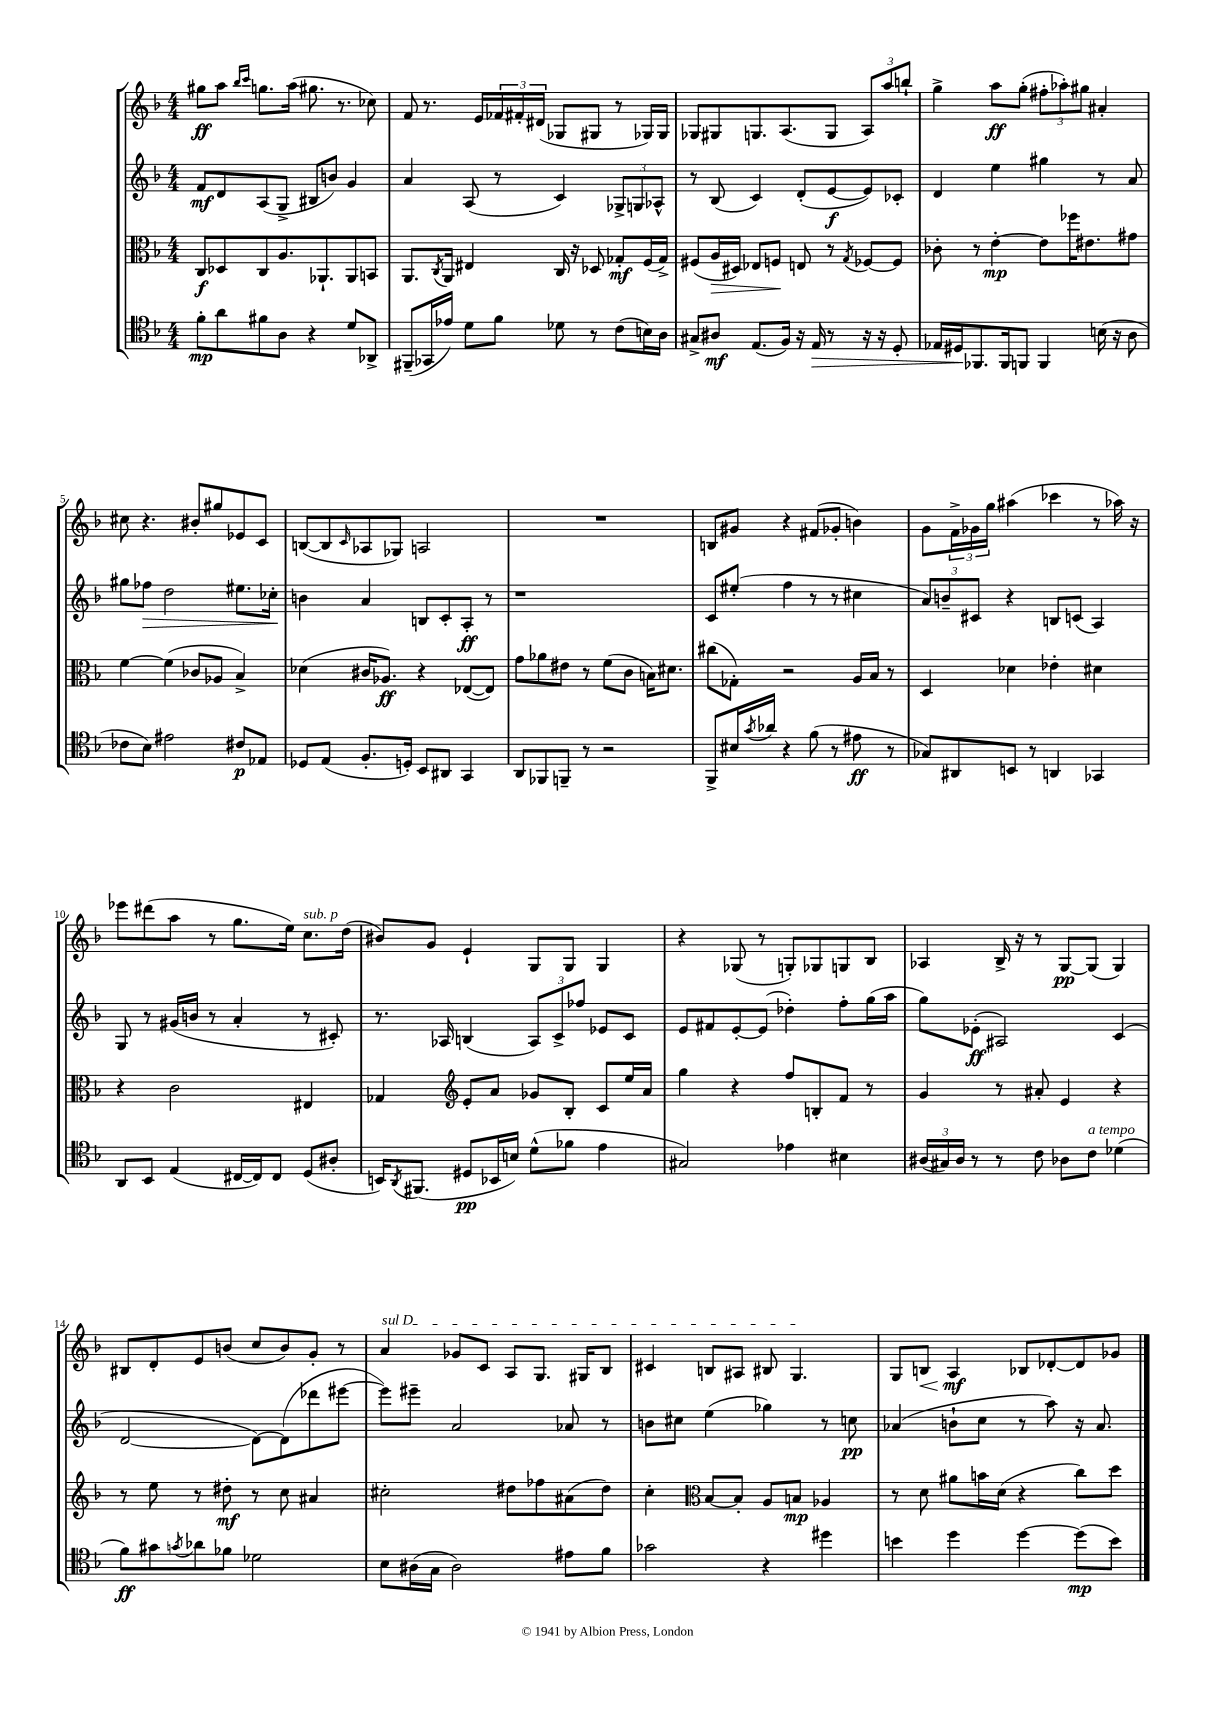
<<
\new StaffGroup <<
\new Staff = "s0" {
    \clef treble \key f \major \numericTimeSignature \time 4/4
    gis''8\ff a''8 \grace { bes''16 c'''16 } g''8. a''16( gis''8. r8. ces''8) |
    f'8 r8. e'16 \tuplet 3/2 { fes'16 fis'16-. dis'16( } ges8 gis8 r8 ges16) ges16 |
    ges8 gis8 g8. a8.( g8 \tuplet 3/2 { a8) a''8 b''8-! } |
    g''4-> a''8\ff g''8-.( \tuplet 3/2 { fis''8-. aes''8-.) gis''8 } ais'4-. |
    cis''8 r4. bis'8-. gis''8 ees'8 c'8 |
    b8~( b8 \grace { c'16 } aes8 ges8) a2 |
    R1 |
    b8 gis'8 r4 fis'8( ges'8-. b'4) |
    g'8 \tuplet 3/2 { f'16-> ges'16 g''16 } ais''4( ces'''4 r8 aes''16) r16 |
    ees'''8 dis'''8( a''8 r8 g''8. e''16) c''8.^\markup { \italic "sub. p" } d''16( |
    bis'8) g'8 e'4-! g8 g8 g4 |
    r4 ges8( r8 g8-.) ges8 g8 bes8 |
    aes4 bes16-> r16 r8 g8~\pp g8( g4) |
    bis8 d'8-. e'8 b'8( c''8 b'8) g'8-. r8 |
    \once \override TextSpanner.bound-details.left.text = \markup { \italic "sul D" } a'4\startTextSpan ges'8 c'8 a8 g8. gis16 bes8 |
    cis'4 b8 ais8 bis8 g4.\stopTextSpan |
    g8 b8\< a4\mf\! bes8 des'8~-. des'8 ges'8 \bar "|." |
}
\new Staff = "s1" {
    \clef treble \key f \major \numericTimeSignature \time 4/4
    f'8\mf d'8 a8( g8-> bis8 b'8) g'4 |
    a'4 a8( r8 c'4) \tuplet 3/2 { ges8-> g8 aes8-^ } |
    r8 bes8( c'4) d'8-.( e'8~\f e'8) ces'8-. |
    d'4 e''4 gis''4 r8 a'8 |
    gis''8 fes''8\> d''2 eis''8. ces''16-.\! |
    b'4 a'4 b8 c'8-. a8-.\ff r8 |
    r1 |
    c'8 eis''8-.( f''4 r8 r8 cis''4 |
    \tuplet 3/2 { a'8) b'8-- cis'8 } r4 b8 c'8( a4) |
    g8 r8 gis'16( b'16 r8 a'4-. r8 cis'8-.) |
    r8. aes16 b4( \tuplet 3/2 { aes8) c'8-> fes''8 } ees'8 c'8 |
    e'8 fis'8 e'8~-. e'8( des''4-.) f''8-. g''16( a''16 |
    g''8) ees'8-.\ff( ais2) c'4( |
    d'2~ d'8~) d'8( des'''8 eis'''8~ |
    eis'''8) eis'''8-- a'2 aes'8 r8 |
    b'8 cis''8 e''4( ges''4) r8 c''8\pp |
    aes'4( b'8-! c''8 r8 a''8) r16 aes'8. \bar "|." |
}
\new Staff = "s2" {
    \clef alto \key f \major \numericTimeSignature \time 4/4
    c8\f des8 c8 a8. aes,8.-! aes,8 b,8 |
    a,8. \acciaccatura { c8 } a,16 eis4 c16 r16 des8 ges8-.\mf f16( ges16->) |
    fis8( a16\> dis16) ees8 f8\! e8 r8 \acciaccatura { g8 } fes8~ fes8 |
    ces'8-. r8 e'4~-.\mp e'8 fes''16 eis'8. gis'8 |
    f'4~ f'4( ces'8 aes8 bes4->) |
    des'4( cis'16 aes8.\ff) r4 ees8~( ees8) |
    g'8 aes'8 eis'8 r8 f'8( c'8 b16) dis'8. |
    cis''8( ges8-.) r2 a16 bes16 r8 |
    d4 des'4 ees'4-. dis'4 |
    r4 c'2 eis4 |
    ges4 \clef treble e'8-. a'8 ges'8 bes8-. c'8 e''16 a'16 |
    g''4 r4 f''8 b8-. f'8 r8 |
    g'4 r8 ais'8-. e'4 r4 |
    r8 e''8 r8 dis''8-.\mf r8 c''8 ais'4 |
    cis''2-. dis''8 fes''8 ais'8( dis''8) |
    c''4-. \clef alto bes8~ bes8-. a8 b8\mp aes4 |
    r8 d'8 ais'8 b'16 d'16( r4 c''8) d''8 \bar "|." |
}
\new Staff = "s3" {
    \clef tenor \key f \major \numericTimeSignature \time 4/4
    f'8-.\mp a'8 fis'8 a8 r4 d'8 aes,8-> |
    fis,8--( ges,16 ees'16) d'8 f'8 des'8 r8 c'8( b16) a16 |
    gis8-> ais8\mf e8.( f16) r16 e16\> r8 r16 r16 d8-. |
    ees16 dis16\! fes,8. fes,16 f,8 f,4 b16( r16 a8 |
    ces'8 bes8) eis'2 cis'8\p ees8 |
    des8 e8( f8.-. d16-.) bes,8 ais,8 g,4 |
    a,8 fes,8 f,8-- r8 r2 |
    f,8-> bis16 \acciaccatura { g'8 } aes'16 r4 f'8( r8 eis'8\ff r8 |
    ges8) ais,8 b,8 r8 a,4 ges,4 |
    a,8 bes,8 e4( cis16~ cis16) cis8 d8( ais8-. |
    b,16) \acciaccatura { a,8 } fis,8.( dis8\pp bes,16 b16) d'8-^( fes'8 e'4 |
    gis2) ees'4 bis4 |
    \tuplet 3/2 { ais16( gis16) ais16 } r8 r8 c'8 aes8 c'8^\markup { \italic "a tempo" } des'4( |
    f'8\ff) gis'8 \acciaccatura { g'8 } aes'8 fes'8 des'2 |
    bes8 ais16( g16 ais2) eis'8 f'8 |
    ges'2 r4 dis''4 |
    b'4 d''4 d''4~ d''8\mp( b'8) \bar "|." |
}
>>
>>
